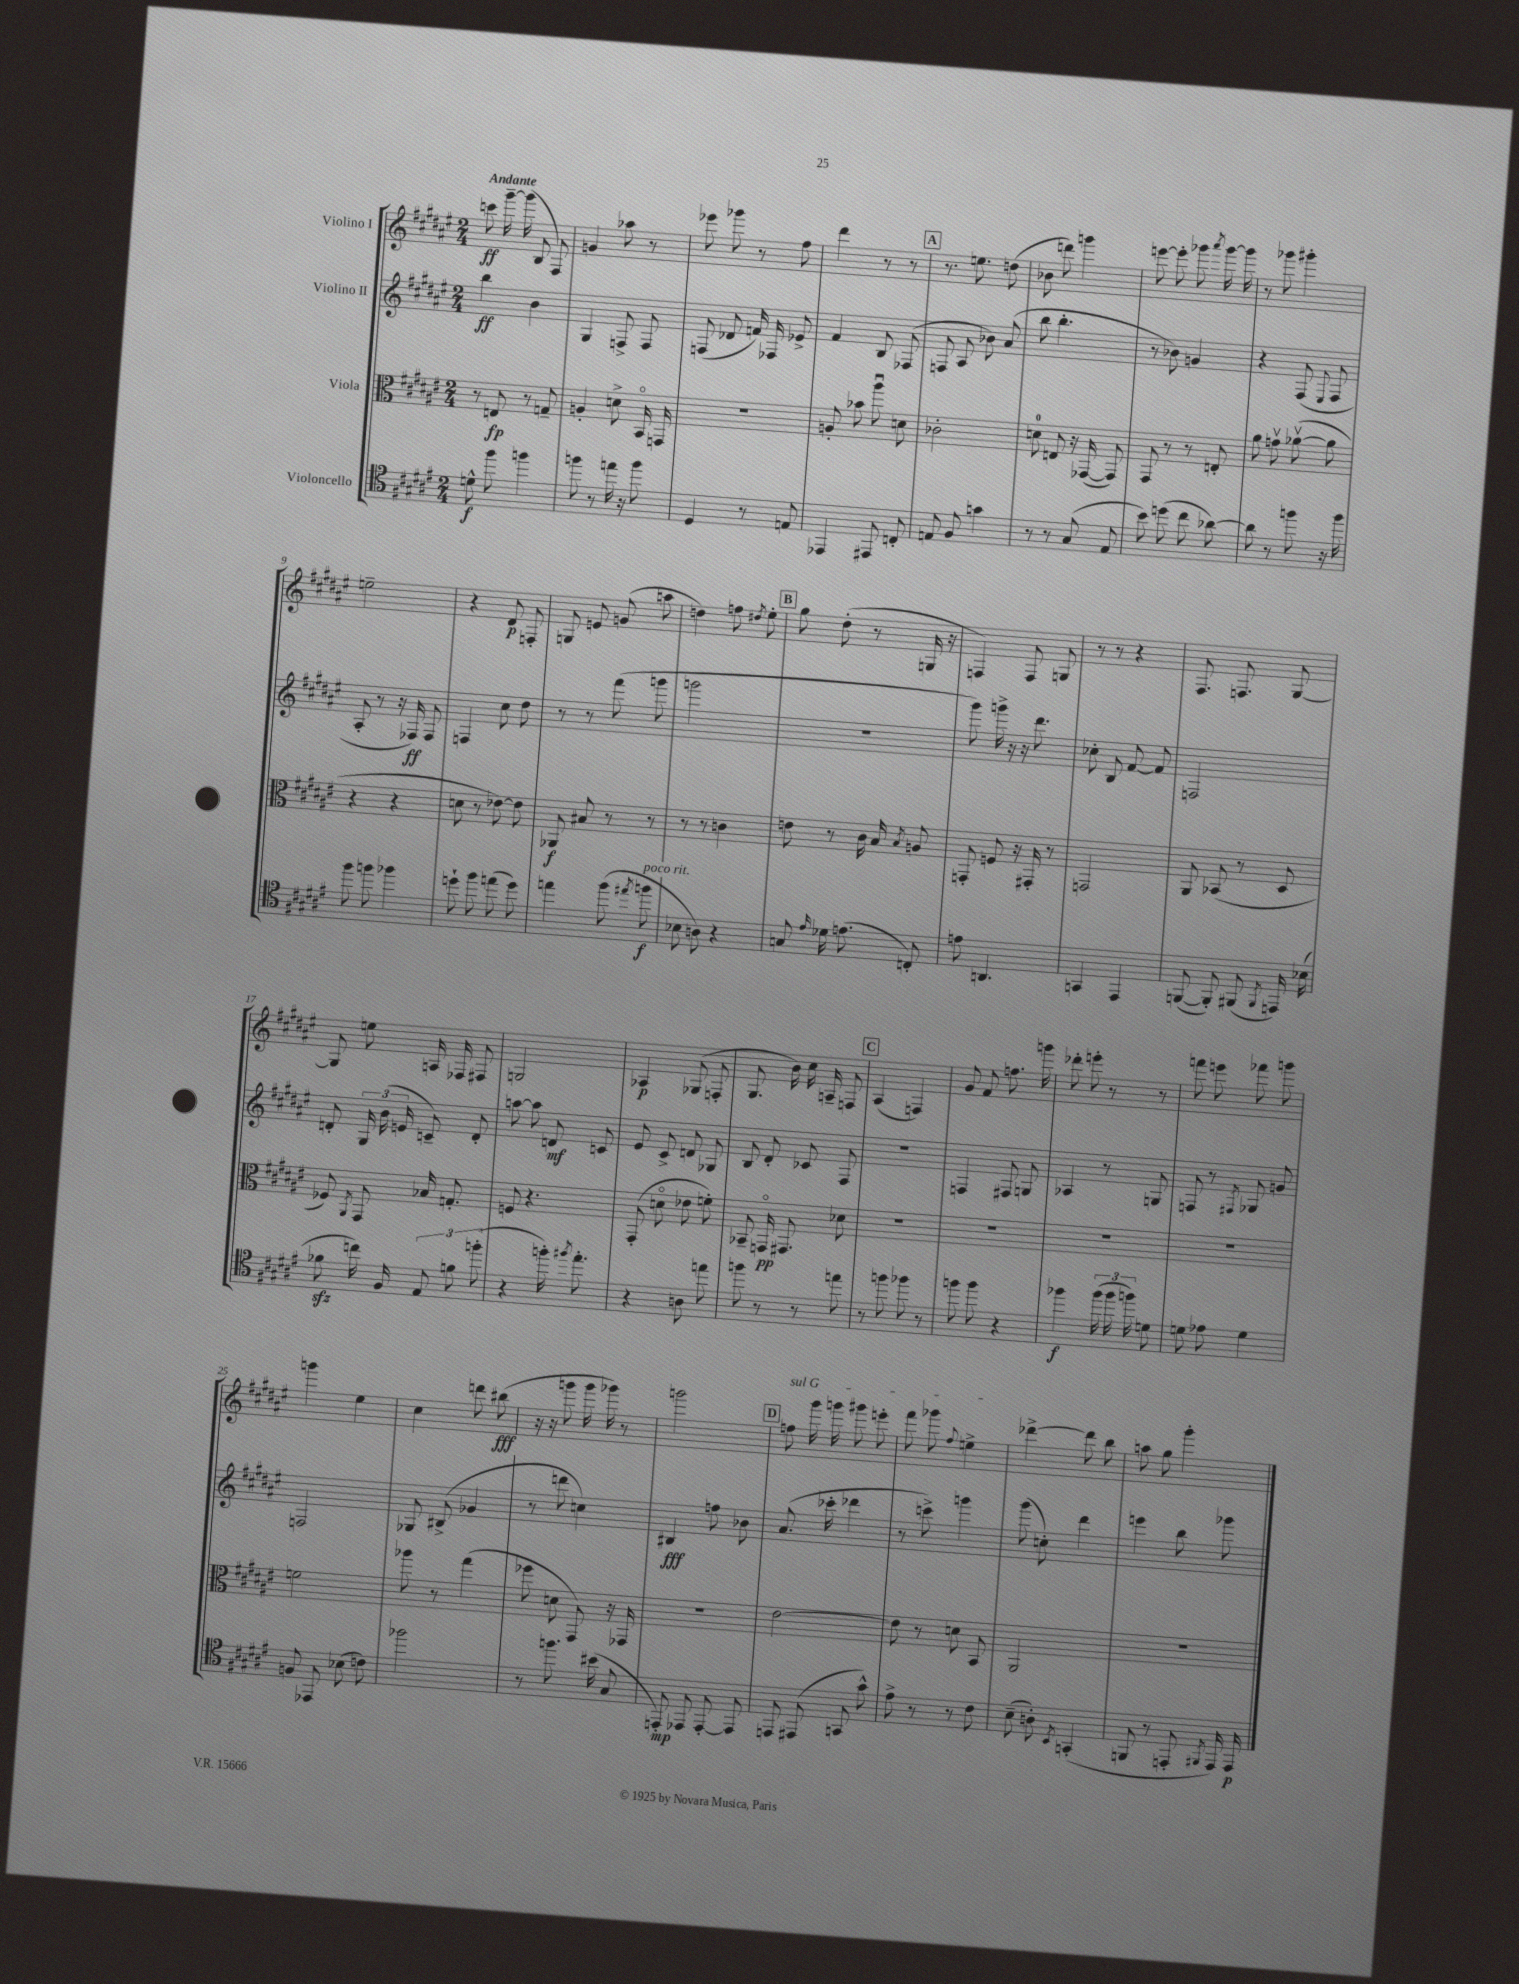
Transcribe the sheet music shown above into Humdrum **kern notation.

**kern	**kern	**kern	**kern
*staff4	*staff3	*staff2	*staff1
*clefC4	*clefC3	*clefG2	*clefG2
*k[f#c#g#d#a#e#]	*k[f#c#g#d#a#e#]	*k[f#c#g#d#a#e#]	*k[f#c#g#d#a#e#]
*M2/4	*M2/4	*M2/4	*M2/4
8d^^\	8r	4bb\	8ccc\
8ff#\	8E/	.	[16ggg#~\
.	.	.	(16ggg#\]
4ff\	8r	4b\	8B/
.	8G~/	.	8F#/)
=	=	=	=
8ff\	4A'/	4G#/	4g/
8r	.	.	.
16ee\	8d^\	8F^/	8aa-\
16r	.	.	.
8ff\	16BBo/	8F/	8r
.	16GG/	.	.
=	=	=	=
4D#/	2r	(8F/	8eee-\
.	.	8d-/	8ggg-\
8r	.	16f/)	8r
.	.	16F-/	.
8E/	.	8e-^/	8ff#\
=	=	=	=
4EE-/	8A'/	4f#/	4ddd#\
.	8b-\	.	.
8EE#/	8aa#u\	8B/	8r
8C'/	8d\	(8F-/	8r
=	=	=	=
8E/	2c-'\	8F/	8.r
8F#/	.	8A#/	.
.	.	.	8.ee\
4g\	.	8b-\)	.
.	.	(8a#/	(8dd\
=	=	=	=
8r	8d\	8bb\	8b-\
8r	8E/	4.bb'\	8ddd\)
(8G#/	16r	.	4ggg\
.	([16GG-/	.	.
8E#/	8GG-/])	.	.
=	=	=	=
8b\)	8GG#/	8r	[8eee\
(8dd\	8r	8b-\)	8eee'\]
8cc#\	8r	4g/	8ggg-\
.	.	.	8qaaa#/
[8a-\)	8E'/	.	[16ggg-\
.	.	.	16ggg-\]
=	=	=	=
8a-\]	8a#\	4r	8r
8r	8gv\	.	8ggg-\
8ff\	([8a-v\	(8F#/	4ggg#'\
.	.	8qqE#/	.
16r	8a-\]	8F#/	.
16ff\	.	.	.
=	=	=	=
8ff#\	4r	8A#'/	2ee~\
8ff\	.	8r	.
4ff-\	4r	16r	.
.	.	16F-/)	.
.	.	8F-/	.
=	=	=	=
8dd`\	8d\	4F/	4r
8ff#\	8r	.	.
(8ee\	[8e-\)	8cc#\	8d#/
8dd\)	8e-\]	8dd#\	8F'/
=	=	=	=
4ee\	8AA-/	8r	8G/
.	8B#/	8r	8e/
(8ff#\	8r	(8fff#\	(8g/
8qee#/	.	.	.
8ff\	8r	8ggg\	8aa\
=	=	=	=
8B-\	8r	2ggg\	4dd\)
8A\)	8r	.	.
4r	4c\	.	8ff\
.	.	.	8qdd#/
.	.	.	8ee#'\
=	=	=	=
8G/	8e\	2r	8gg#\
16qqe#/	.	.	.
16d-\	8r	.	(8dd#'\
(8.e\	.	.	.
.	16c#\	.	8r
.	16B/	.	.
.	8qB/	.	.
8C'/)	8A/	.	16G/
.	.	.	16r
=	=	=	=
8e\	8GG'/	8ggg#\)	4F/)
4.AA/	8F/	16ggg^\	.
.	.	16r	.
.	16r	16r	8F/
.	16GG#'/	8.ddd#\	.
.	8r	.	8G/
=	=	=	=
4GG/	2GG/	8cc-'\	8r
.	.	8B/	8r
4EE#/	.	[8f#/	4r
.	.	8f#/]	.
=	=	=	=
([8FF/	8AA#/	2F/	8.F#/
8FF'/])	(8BB-/	.	.
.	.	.	8.F/
(8FF#/	8r	.	.
8qFF#/	.	.	.
16EE/)	8D#/	.	[8G#/
(16B-\	.	.	.
=	=	=	=
8f-\	8F-/)	8d'/	8G#/]
.	8qAA#/	.	.
16cc\)	8GG#/	24G#/	8ee\
.	.	(24b\	.
16F#/	.	.	.
.	.	24e/	.
12E#/	16B-/	8c~/)	16A/
.	8.G'/	.	16F-/
12f\	.	.	.
.	.	8d'/	8F#/
(12ff'\	.	.	.
=	=	=	=
4r	8F/	[8aa\	2G/
.	4.r	8aa\]	.
16ff'\)	.	8d/	.
8qff#/	.	.	.
8.ee#'\	.	.	.
.	.	8c/	.
=	=	=	=
4r	(8GG#'/	8e#/	4A-/
.	8do\	8c#^/	.
8A\	8e-\	8d/	(8G-/
8ee\	8f'\)	8G-/	8F'/
=	=	=	=
8ff\	8BB-~/	8B/	8.G#/
8r	16GGo/	8d#'/	.
.	8.GG#/	.	16b\)
8r	.	8c-/	16cc#\
.	.	.	16A~/
8ee\	8d-\	8F#/	8F/
=	=	=	=
8r	2r	2r	(4A#/
8ff\	.	.	.
8ff-\	.	.	4F/)
8r	.	.	.
=	=	=	=
8ff\	2r	4F/	8g#/
8ff\	.	.	8f#/
4r	.	8F#/	8.ff\
.	.	8G/	.
.	.	.	16ggg\
=	=	=	=
4ff-\	2r	4A-/	8ddd-'\
.	.	.	8eee'\
(24ff-\	.	8r	8r
24ff-\	.	.	.
24ff\)	.	.	.
8d\	.	8G/	8r
=	=	=	=
8d\	2r	8F/	8fff\
8e-\	.	8r	8eee\
.	.	8qF#/	.
4d\	.	8G-/	8fff-\
.	.	8g/	8ggg\
=	=	=	=
8F/	2f\	2F/	4ggg\
8EE-/	.	.	.
(8B-\	.	.	4ee#\
8c\)	.	.	.
=	=	=	=
2ff-\	8aa-\	8G-/	4cc#\
.	8r	(8B#^/	.
.	(4gg#\	4g-/	8ddd\
.	.	.	(8bb#\
=	=	=	=
8r	8ff-\	8r	16r
.	.	.	16r
8.ff\	8d\	8ddd\	8ggg\
.	8GG#/)	4cc\)	16ggg\
(16b#\	.	.	16ggg-\)
8G#/	16r	.	8r
.	16GG-/	.	.
=	=	=	=
8EE'/)	2r	4B#/	2ggg\
8EE-/	.	.	.
[8EE-'/	.	8ff\	.
8EE-/]	.	8b-\	.
=	=	=	=
8EE/	[2e#\	(8.a#/	8ff\
(8EE#/	.	.	16ggg#\
.	.	16ccc-'\	16ggg\
8GG/	.	4ddd-\	8ggg#\
8g#^^\)	.	.	8eee'\
=	=	=	=
8e#^\	8e#\]	8r	8fff#\
8r	8r	8ccc^\)	8ggg-\
.	.	.	8qqff#/
8r	8d\	4ggg\	4ee^\
8c#\	8BB/	.	.
=	=	=	=
(8B~\	2AA#/	(8ggg#\	[4ddd-^\
8A'\)	.	8cc'\)	.
8qBB/	.	.	.
(4GG'/	.	4ddd#\	8ddd-\]
.	.	.	8bb\
=	=	=	=
8FF/	2r	4eee\	8aa\
8r	.	.	8gg#\
8EE'/	.	8bb\	4ggg#'\
8qFF#/	.	.	.
16EE/)	.	8ggg-\	.
16EE/	.	.	.
==	==	==	==
*-	*-	*-	*-
